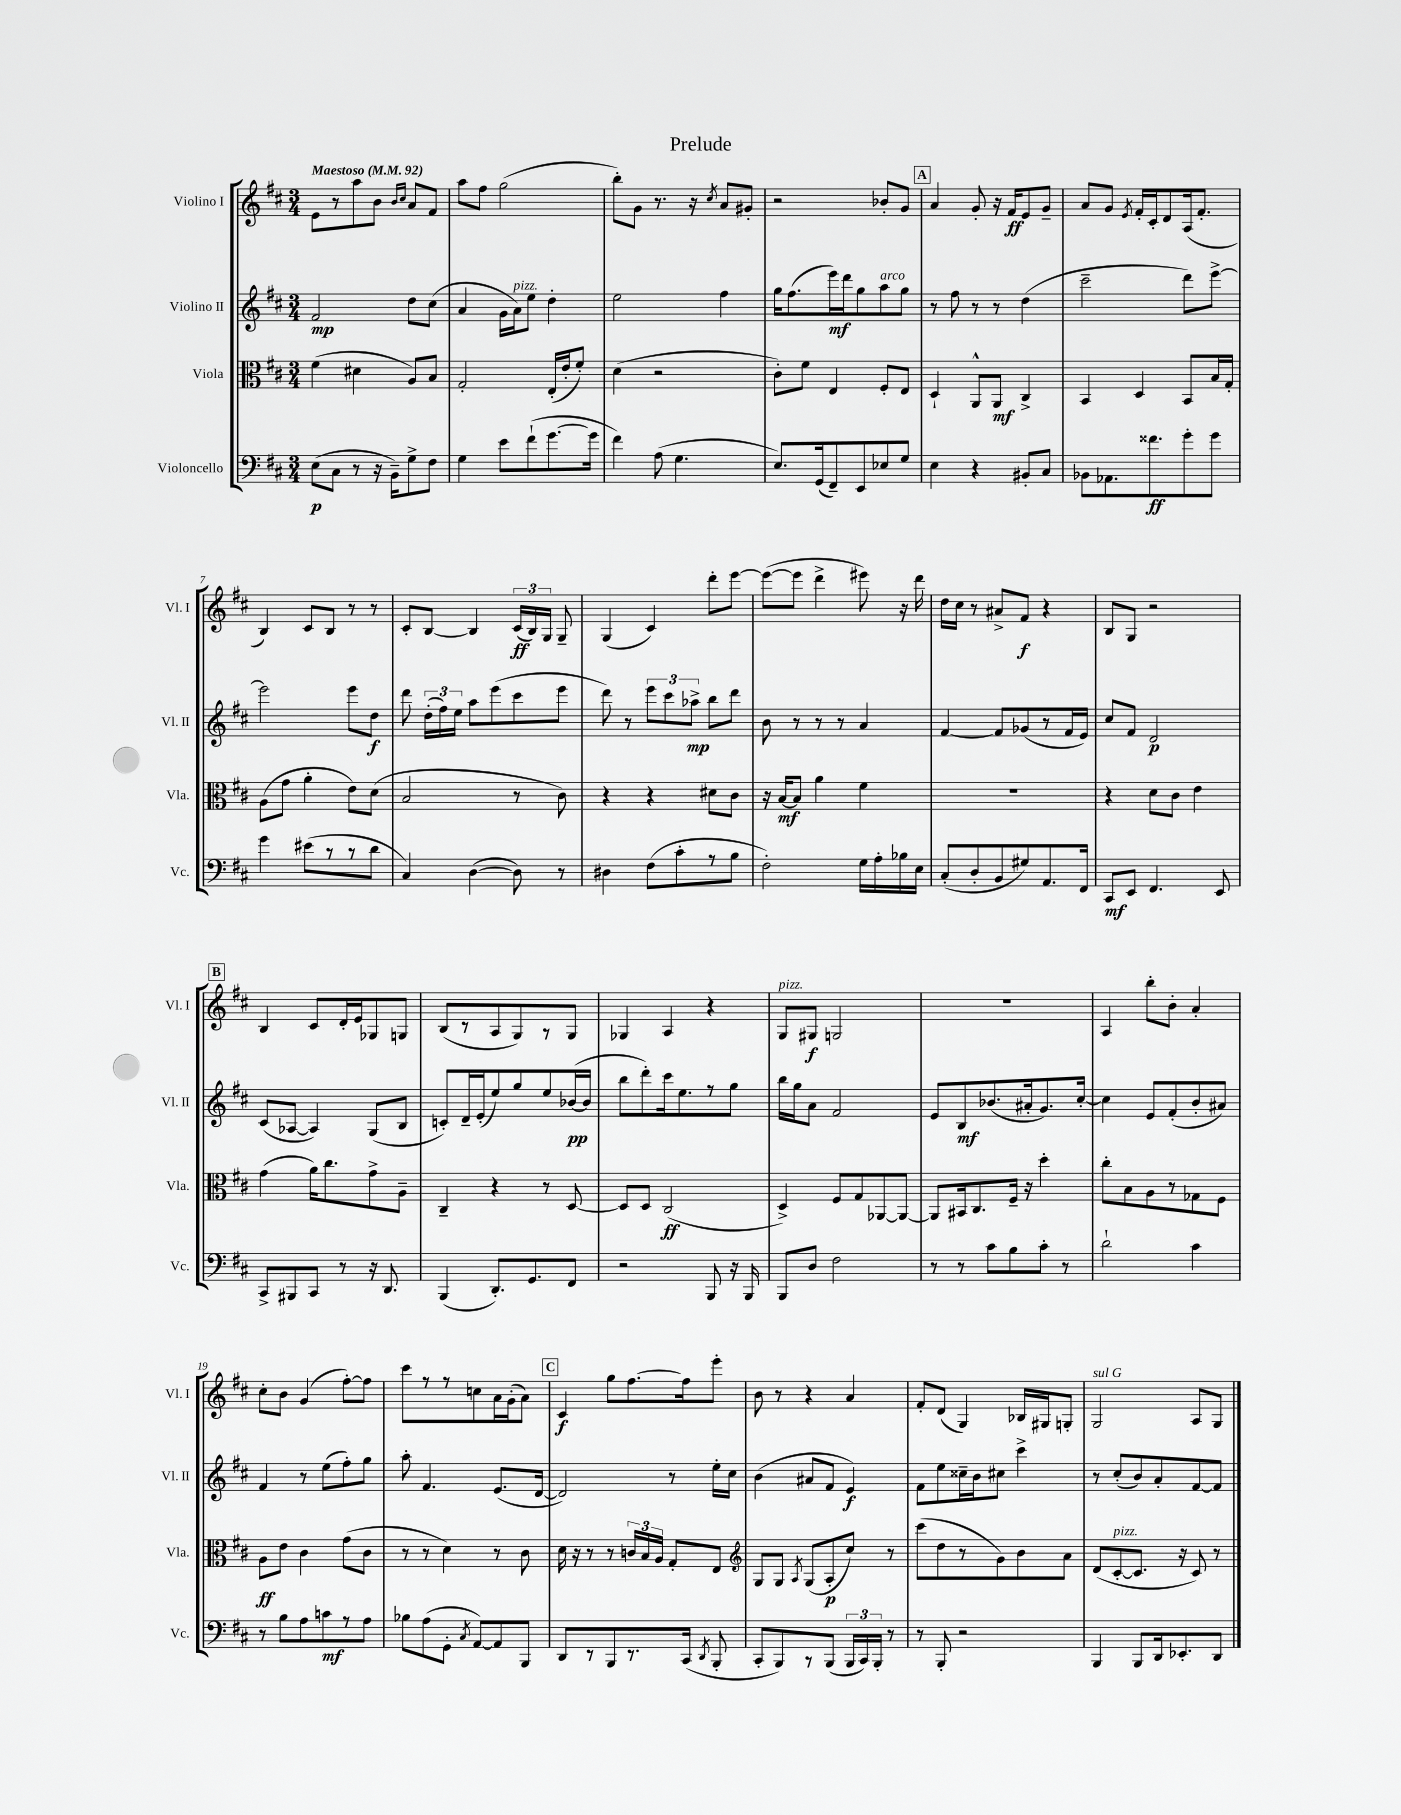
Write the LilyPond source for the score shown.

\header { title = "Prelude" }
<<
\new StaffGroup <<
\new Staff = "s0" \with { instrumentName = "Violino I" shortInstrumentName = "Vl. I" } {
    \clef treble \key d \major \numericTimeSignature \time 3/4 \tempo "Maestoso" 4 = 92
    \autoBeamOff e'8[ r8 a''8 b'8] \grace { b'16[ cis''16] } a'8[ fis'8] |
    a''8[ fis''8] g''2( |
    b''8[-.) g'8] r8. r16 \acciaccatura { cis''8 } a'8[ gis'8]-. |
    r2 bes'8[-. g'8] |
    \mark \markup { \box "A" } a'4 g'8-. r16 fis'16[\ff e'8 g'8]-- |
    a'8[ g'8] \acciaccatura { e'8 } fis'16[-. cis'16-. d'8 a16( fis'8.]-. |
    b4) cis'8[ b8] r8 r8 |
    cis'8[-. b8]~ b4 \tuplet 3/2 { cis'16[\ff( b16) g16] } g8-- |
    g4( cis'4) d'''8[-. e'''8]~ |
    e'''8[~( e'''8] d'''4-> eis'''8) r16 d'''16 |
    d''16[ cis''16] r8 ais'8[-> fis'8]\f r4 |
    b8[ g8] r2 |
    \mark \markup { \box "B" } b4 cis'8[ d'16-. e'16 ges8 g8] |
    b8[( r8 a8 g8) r8 g8] |
    ges4 a4 r4 |
    g8[^\markup { \italic "pizz." } gis8]\f g2 |
    R2. |
    a4 b''8[-. b'8]-. a'4-. |
    cis''8[-. b'8] g'4( fis''8[~-.) fis''8] |
    cis'''8[ r8 r8 c''8 a'16 g'16-.( a'8]) |
    \mark \markup { \box "C" } cis'4\f g''8[ fis''8.~ fis''16 e'''8]-. |
    b'8 r8 r4 a'4 |
    fis'8[-. d'8]( g4) bes16[ gis16 g8]-. |
    g2^\markup { \italic "sul G" } a8[ g8] \bar "|." |
}
\new Staff = "s1" \with { instrumentName = "Violino II" shortInstrumentName = "Vl. II" } {
    \clef treble \key d \major \numericTimeSignature \time 3/4
    \autoBeamOff fis'2\mp d''8[ cis''8]( |
    a'4 g'16[ a'16^\markup { \italic "pizz." }) e''8] d''4-. |
    e''2 fis''4 |
    g''16[ fis''8.( e'''16\mf) d'''16 g''8 a''8^\markup { \italic "arco" } g''8] |
    \mark \markup { \box "A" } r8 fis''8 r8 r8 d''4( |
    cis'''2-- d'''8[) e'''8]~-> |
    e'''2 e'''8[ d''8]\f |
    d'''8 \tuplet 3/2 { d''16[-.( fis''16) e''16] } a''8[ e'''8( cis'''8 e'''8] |
    d'''8) r8 \tuplet 3/2 { e'''8[ cis'''8 aes''8]->\mp } b''8[ d'''8] |
    b'8 r8 r8 r8 a'4 |
    fis'4~ fis'8[ ges'8( r8 fis'16 e'16]) |
    cis''8[ fis'8] d'2\p |
    \mark \markup { \box "B" } cis'8[( aes8]~ aes4) g8[( b8] |
    c'8[-.) d'16-- e'16-.( e''8) g''8 e''8 bes'16~\pp( bes'16] |
    b''8[ d'''8-.) cis'''16 e''8. r8 g''8] |
    b''16[ g''16 a'8] fis'2 |
    e'8[ b8\mf bes'8.( ais'16-. g'8.) cis''16]~-. |
    cis''4 e'8[ fis'8-.( b'8-. ais'8]) |
    fis'4 r8 e''8[( fis''8-.) g''8] |
    a''8-. fis'4. e'8.[( d'16]~ |
    \mark \markup { \box "C" } d'2) r8 e''16[-. cis''16] |
    b'4( ais'8[ fis'8] e'4\f) |
    fis'8[ e''8 cisis''16-- b'16 cis''8] cis'''4-> |
    r8 cis''8[-.( b'8) a'8-. fis'8~ fis'8] \bar "|." |
}
\new Staff = "s2" \with { instrumentName = "Viola" shortInstrumentName = "Vla." } {
    \clef alto \key d \major \numericTimeSignature \time 3/4
    \autoBeamOff fis'4( dis'4 a8[) b8] |
    g2-. e16[-.( e'16-. fis'8]-.) |
    d'4( r2 |
    cis'8[-.) fis'8] e4 fis8[-. e8] |
    \mark \markup { \box "A" } d4-! a,8[-^ a,8]\mf cis4-> |
    b,4 d4 b,8[ b16 g16]-. |
    a8[( g'8] a'4-. e'8[) d'8]( |
    b2 r8 cis'8) |
    r4 r4 dis'8[ cis'8] |
    r16 b16[~\mf b8] a'4 fis'4 |
    R2. |
    r4 d'8[ cis'8] e'4 |
    \mark \markup { \box "B" } g'4( a'16[) cis''8. g'8-> a8]-- |
    cis4-- r4 r8 d8~ |
    d8[ d8] cis2\ff( |
    d4->) fis8[ g8 aes,8~ aes,8]~ |
    aes,8[ bis,16 cis8. fis16]-- r16 d''4-. |
    cis''8[-. b8 a8 r8 ges8 fis8] |
    a8[\ff e'8] cis'4 g'8[( cis'8] |
    r8 r8 d'4) r8 cis'8 |
    \mark \markup { \box "C" } d'16 r16 r8 r8 \tuplet 3/2 { c'16[ b16 a16] } g8[-. e8] |
    \clef treble g8[ g8] \acciaccatura { a8 } g8[( a8-.\p cis''8]) r8 |
    cis'''8[( d''8 r8 g'8) b'8 a'8] |
    d'8[( cis'8~-.^\markup { \italic "pizz." } cis'8.] r16 cis'8) r8 \bar "|." |
}
\new Staff = "s3" \with { instrumentName = "Violoncello" shortInstrumentName = "Vc." } {
    \clef bass \key d \major \numericTimeSignature \time 3/4
    \autoBeamOff e8[\p( cis8] r8 r16 b,16[--) g8-> fis8] |
    g4 e'8[ fis'8-!( g'8.~ g'16] |
    fis'4) a8( g4. |
    e8.[) g,16( fis,8--) e,8 ees8 g8] |
    \mark \markup { \box "A" } e4 r4 bis,8[-. cis8] |
    bes,8[ aes,8. fisis'8.\ff g'8-. g'8] |
    g'4 eis'8[( r8 r8 d'8] |
    cis4) d4~( d8) r8 |
    dis4 fis8[( cis'8-. r8 b8] |
    fis2-.) g16[ a16-. bes16 e16] |
    cis8[-.( d8-. b,8 gis8) a,8. fis,16] |
    cis,8[\mf e,8] fis,4. e,8 |
    \mark \markup { \box "B" } cis,8[-> bis,,8 cis,8] r8 r16 d,8. |
    b,,4( d,8.[-.) g,8. fis,8] |
    r2 b,,8 r16 b,,16 |
    b,,8[ d8] fis2 |
    r8 r8 cis'8[ b8 cis'8]-. r8 |
    d'2-! cis'4 |
    r8 b8[ a8 c'8\mf r8 a8] |
    bes8[ a8( g,8]-. \acciaccatura { cis8 } a,8[~) a,8 b,,8] |
    \mark \markup { \box "C" } d,8[ r8 b,,8 r8. cis,16]( \acciaccatura { d,8 } b,,8-. |
    cis,8[-. b,,8) r8 b,,8]( \tuplet 3/2 { b,,16[ cis,16) b,,16]-. } r8 |
    r8 b,,8-. r2 |
    b,,4 b,,8[ d,16 ees,8.-. d,8] \bar "|." |
}
>>
>>
